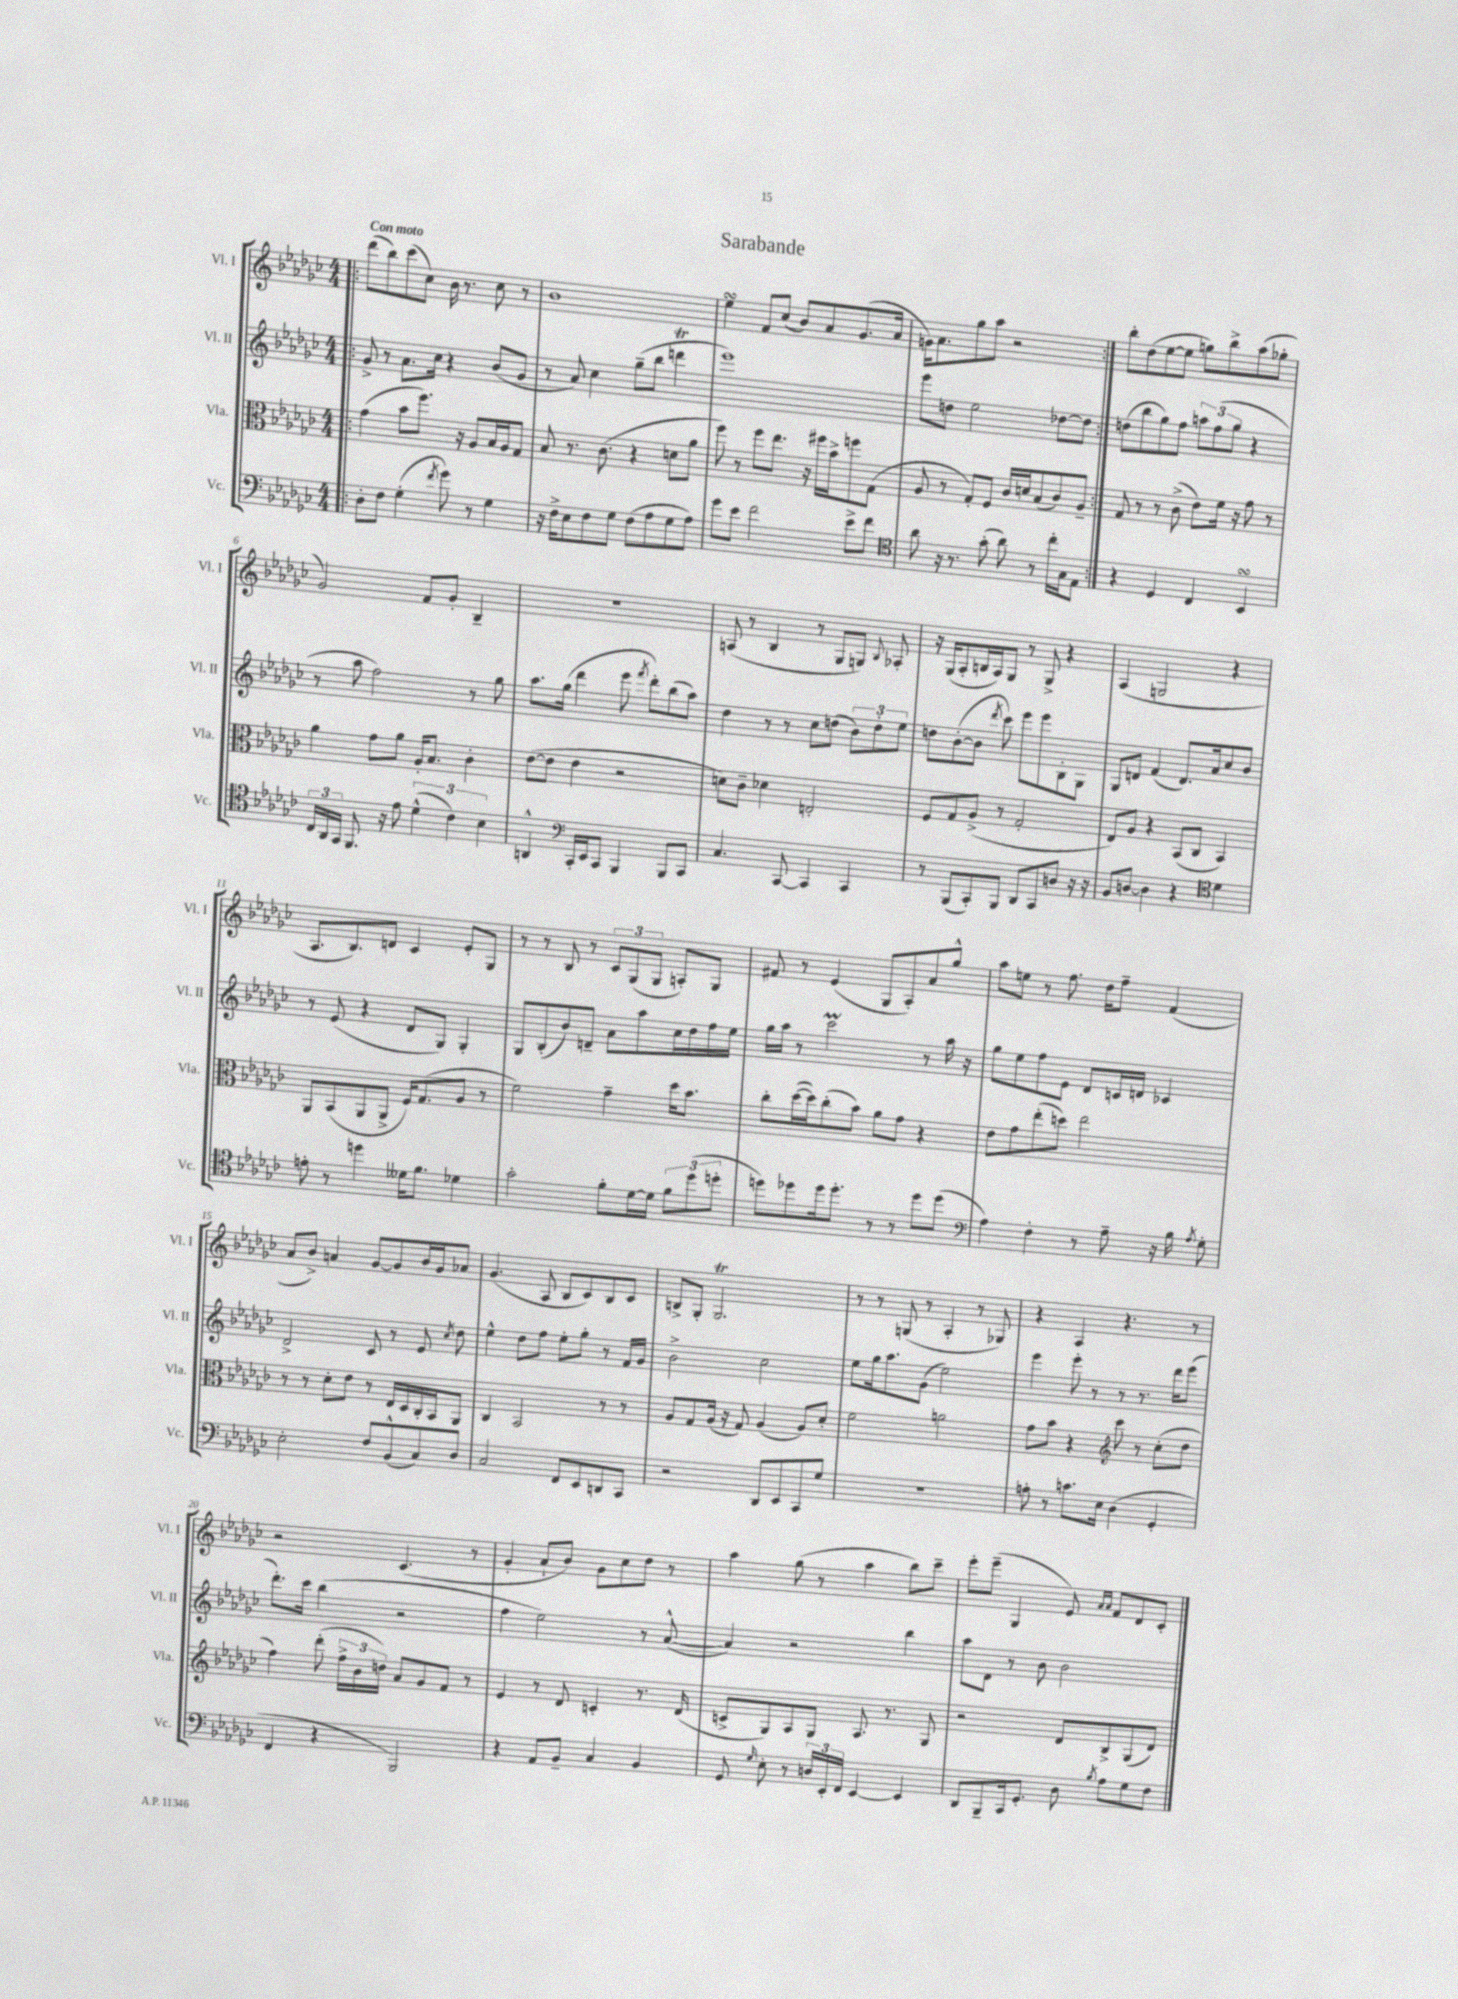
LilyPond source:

\header { title = "Sarabande" }
<<
\new StaffGroup <<
\new Staff = "s0" \with { instrumentName = "Vl. I" shortInstrumentName = "Vl. I" } {
    \clef treble \key ges \major \numericTimeSignature \time 4/4 \tempo "Con moto"
    \autoBeamOff \repeat volta 2 { \bar ".|:" des'''8[( bes''8) ces'''8( ces''8]) bes'16 r8. ces''8 r8 |
    bes'1 |
    ees''4\turn f'8[ ces''8]( bes'8[) aes'8 ges'8.( aes'16] |
    g'16[) aes'8. ges''8 aes''8] r2 | }
    bes''8[-. des''8( ees''8~ ees''8] g''8[) bes''8-> aes''8( ges''8]-. |
    ges'2) f'8[ ges'8]-. bes4-- |
    R1 |
    a8( r8 bes4 r8 ges8[ g8]) \appoggiatura { bes8 } aes8-. |
    r16 ges16[( aes8-. b16 aes16) ges8] r8 ges8-> r4 |
    aes4( g2 r4 |
    aes8.[ bes8.) d'8] ces'4 ees'8[-. ges8] |
    r8 r8 bes8 r8 \tuplet 3/2 { ces'8[ ges8( ges8] } a8[-.) ges8] |
    fis'8 r8 ees'4( ges8[ aes8-.) aes'8 ges''8]-^ |
    aes''8[ e''8] r8 f''8. des''16[ f''8]-- f'4( |
    aes'8[ bes'8]->) a'4 ges'8[~ ges'8 bes'16 ges'16 aes'8] |
    ges'4.( aes8 bes8[ ces'8) bes8 ces'8] |
    b8[-> ges8]-. ges2.\trill |
    r8 r8 g8( r8 aes4-. r8 ges8) |
    r4 aes4 r4. r8 |
    r2 ces'4.( r8 |
    ges'4-. aes'8[-! bes'8]) ges'8[ ces''8 des''8] r8 |
    aes''4 ges''8( r8 aes''4 bes''8[) ces'''8]-- |
    ees'''8[-. ees'''8]--( ges4 ees'8) \grace { aes'16[ aes'16] } f'8[ des'8 ces'8]-. \bar "|." |
}
\new Staff = "s1" \with { instrumentName = "Vl. II" shortInstrumentName = "Vl. II" } {
    \clef treble \key ges \major \numericTimeSignature \time 4/4
    \autoBeamOff \repeat volta 2 { \bar ".|:" ges'8-> r8 aes'8.[ ces''16] r4 bes'8[( ges'8] |
    r8 aes'8) ces''4 ges''8[--( bes''8] d'''4\trill |
    ees'''1) |
    ees'''8[ d''8] ees''2 des''8[~ des''8] | }
    d''8[( bes''8 ges''8) f''8] \tuplet 3/2 { a''8[ f''8( ges''8] } r4 |
    r8 aes''8 f''2) r8 ges''8 |
    aes''8.[ ges''16]( des'''4 ees'''8 \acciaccatura { f'''8 } des'''8[-.) bes''8( aes''8]) |
    des''4 r8 r8 ces''8[ d''8]( \tuplet 3/2 { bes'8[) d''8-. ees''8] } |
    d''8[ bes'8~-.( bes'8] \acciaccatura { des'''8 } ces'''8) ees'''8[ ees'''8 bes8-. ges8] |
    ges8[ d'8] f'4( d'8.[) aes'16 ces''8 bes'8] |
    r8 ees'8( r4 des'8[ ges8]) ges4-. |
    ges8[ bes8-.( bes'8) d'8]-- aes'8[ aes''8 ces''16 des''16 f''16 ees''16] |
    ges''16[ aes''16] r8 ces'''2\prall r8 aes''16 r16 |
    ges''8[ ees''8 f''8 ees'8] des'8[ c'16 d'16] ces'4 |
    des'2-> ces'8 r8 ees'8 \acciaccatura { ces''8 } des''8 |
    ees''4-^ des''8[ f''8] ees''8[-. ges''8]-. r8 f'16[ ges'16] |
    bes'2-> ces''2 |
    ees''8[ ges''16 aes''8. ges'8]( ees''2) |
    ees'''4 ees'''8-. r8 r8 r8. des'''16[ ees'''8]( |
    des'''8.[-.) ces'''16] bes''4( r2 |
    f''4 ees''2) r8 aes'8~-^( |
    aes'4) r2 bes''4 |
    aes''8[ des'8] r8 bes'8 bes'2 \bar "|." |
}
\new Staff = "s2" \with { instrumentName = "Vla." shortInstrumentName = "Vla." } {
    \clef alto \key ges \major \numericTimeSignature \time 4/4
    \autoBeamOff \repeat volta 2 { \bar ".|:" ges'4( bes'8[ f''8.]) r16 aes8[ bes16 aes16 ges8] |
    bes8 r8. ces'8.( r4 d'8[ aes'8] |
    f''8) r8 f''8[ ees''8.] r16 fis''16[ bes'16-> f''8 ges8]( |
    aes8 r8 ges8[-.) f8] ces'16[ d'16 bes8( ces'8) aes8]-- | }
    ges8 r8 r8 ces'8->( ees'8[) f'16] r16 ges'8 r8 |
    aes'4 ges'8[ aes'8] aes16[-. bes8.] ces'4-. |
    ees'8[~( ees'8] ees'4 r2 |
    d'8[) ces'8]-- des'4 e2-. |
    f8[ ges8 aes8]->( r8 ges2-. |
    ees8[) aes8] r4 bes,8[( ces8] bes,4) |
    aes,8[ bes,8( aes,8 aes,8]-> f16[) ges8.( aes8] r8 |
    f'2) ges'4-- des''16[ bes'8.] |
    ces''8[-. des''16~( des''16) ces''8-.( bes'8]) aes'8[ ges'8] r4 |
    ees'8[ ges'8 ees''8-.( d''8]) ees''2 |
    r8 r8 des'8[-. ees'8] r8 ees16[ des16 ces16-. bes,16 aes,8] |
    ces4 bes,2 r8 r8 |
    aes8[ ges8 aes16]( r16 ges8) aes4( aes8[) des'8]-. |
    f'2 a'2 |
    ges'8[ bes'8] r4 \clef treble ces'''8 r8 ces''8[-.( des''8] |
    f''4) des'''8-.( \tuplet 3/2 { f''16[-> bes'16 d''16]) } aes'8[ ges'8 f'8] r8 |
    ees'4 r8 des'8 c'4-. r8. des'16( |
    c'8[-> ges8) aes8 ges8] aes8. r8. ges8 |
    r2 des'8[ bes8-> ges8( des'8]) \bar "|." |
}
\new Staff = "s3" \with { instrumentName = "Vc." shortInstrumentName = "Vc." } {
    \clef bass \key ges \major \numericTimeSignature \time 4/4
    \autoBeamOff \repeat volta 2 { \bar ".|:" des8[-. f8] ges4-.( \acciaccatura { f'8 } ges'8) r8 ges4 |
    r16 f16[-> ees8 f8 ges8] f8[( aes8 ges8 aes8]) |
    ges'8[ ees'8] f'2 ees'8[-> f'8] |
    \clef tenor aes'8 r16 r8. ges'8-.( aes'8) r8 ces''16[-. ges16 ees8] | }
    r4 des4 ces4 bes,4\turn |
    \tuplet 3/2 { ces16[ aes,16 ges,16] } f,8. r16 ees'8 \tuplet 3/2 { des'4-^( ces'4) bes4 } |
    a,4-^ \clef bass ces,16[-. ees,16 ces,8] bes,,4 bes,,8[ ces,8] |
    ces4. ces,8~ ces,4 ces,4 |
    r8 bes,,8[( ces,8-.) bes,,8] des,8[ ces,8 d8] r16 r16 |
    bes,8[ d8]~ d4 r4 \clef tenor des'4 |
    e'8-. r8 d''4 deses'16[ f'8.] des'4 |
    ges'2-. f'8[-. des'16~ des'16] \tuplet 3/2 { f'8[ des''8( d''8]-. } |
    d''8[) des''8 des''16 des''8.]-. r8 r8 des''8[ des''8]( |
    \clef bass aes4) f4-. r8 aes8-- r16 bes16 \acciaccatura { aes8 } ges8-. |
    ees2-. f8[ bes,8-^( ces8) des8] |
    ces2 f,8[ ees,8 d,8 ces,8] |
    r2 des,8[ ees,8 ces,8 ges8] |
    R1 |
    a8-. r8 c'8.[ ees16] des4( ges,4-. |
    f,4 r4 bes,,2) |
    r4 aes,8[ bes,8]-- ces4 bes,4 |
    ges,8 \grace { ges16 } ees8-. r8 \tuplet 3/2 { d16[ ees,16-. f,16] } ees,4~ ees,4 |
    des,8[ bes,,8-- ces,16 ges,8.]-. des8 \acciaccatura { bes8 } aes8[ ges8 f8] \bar "|." |
}
>>
>>
